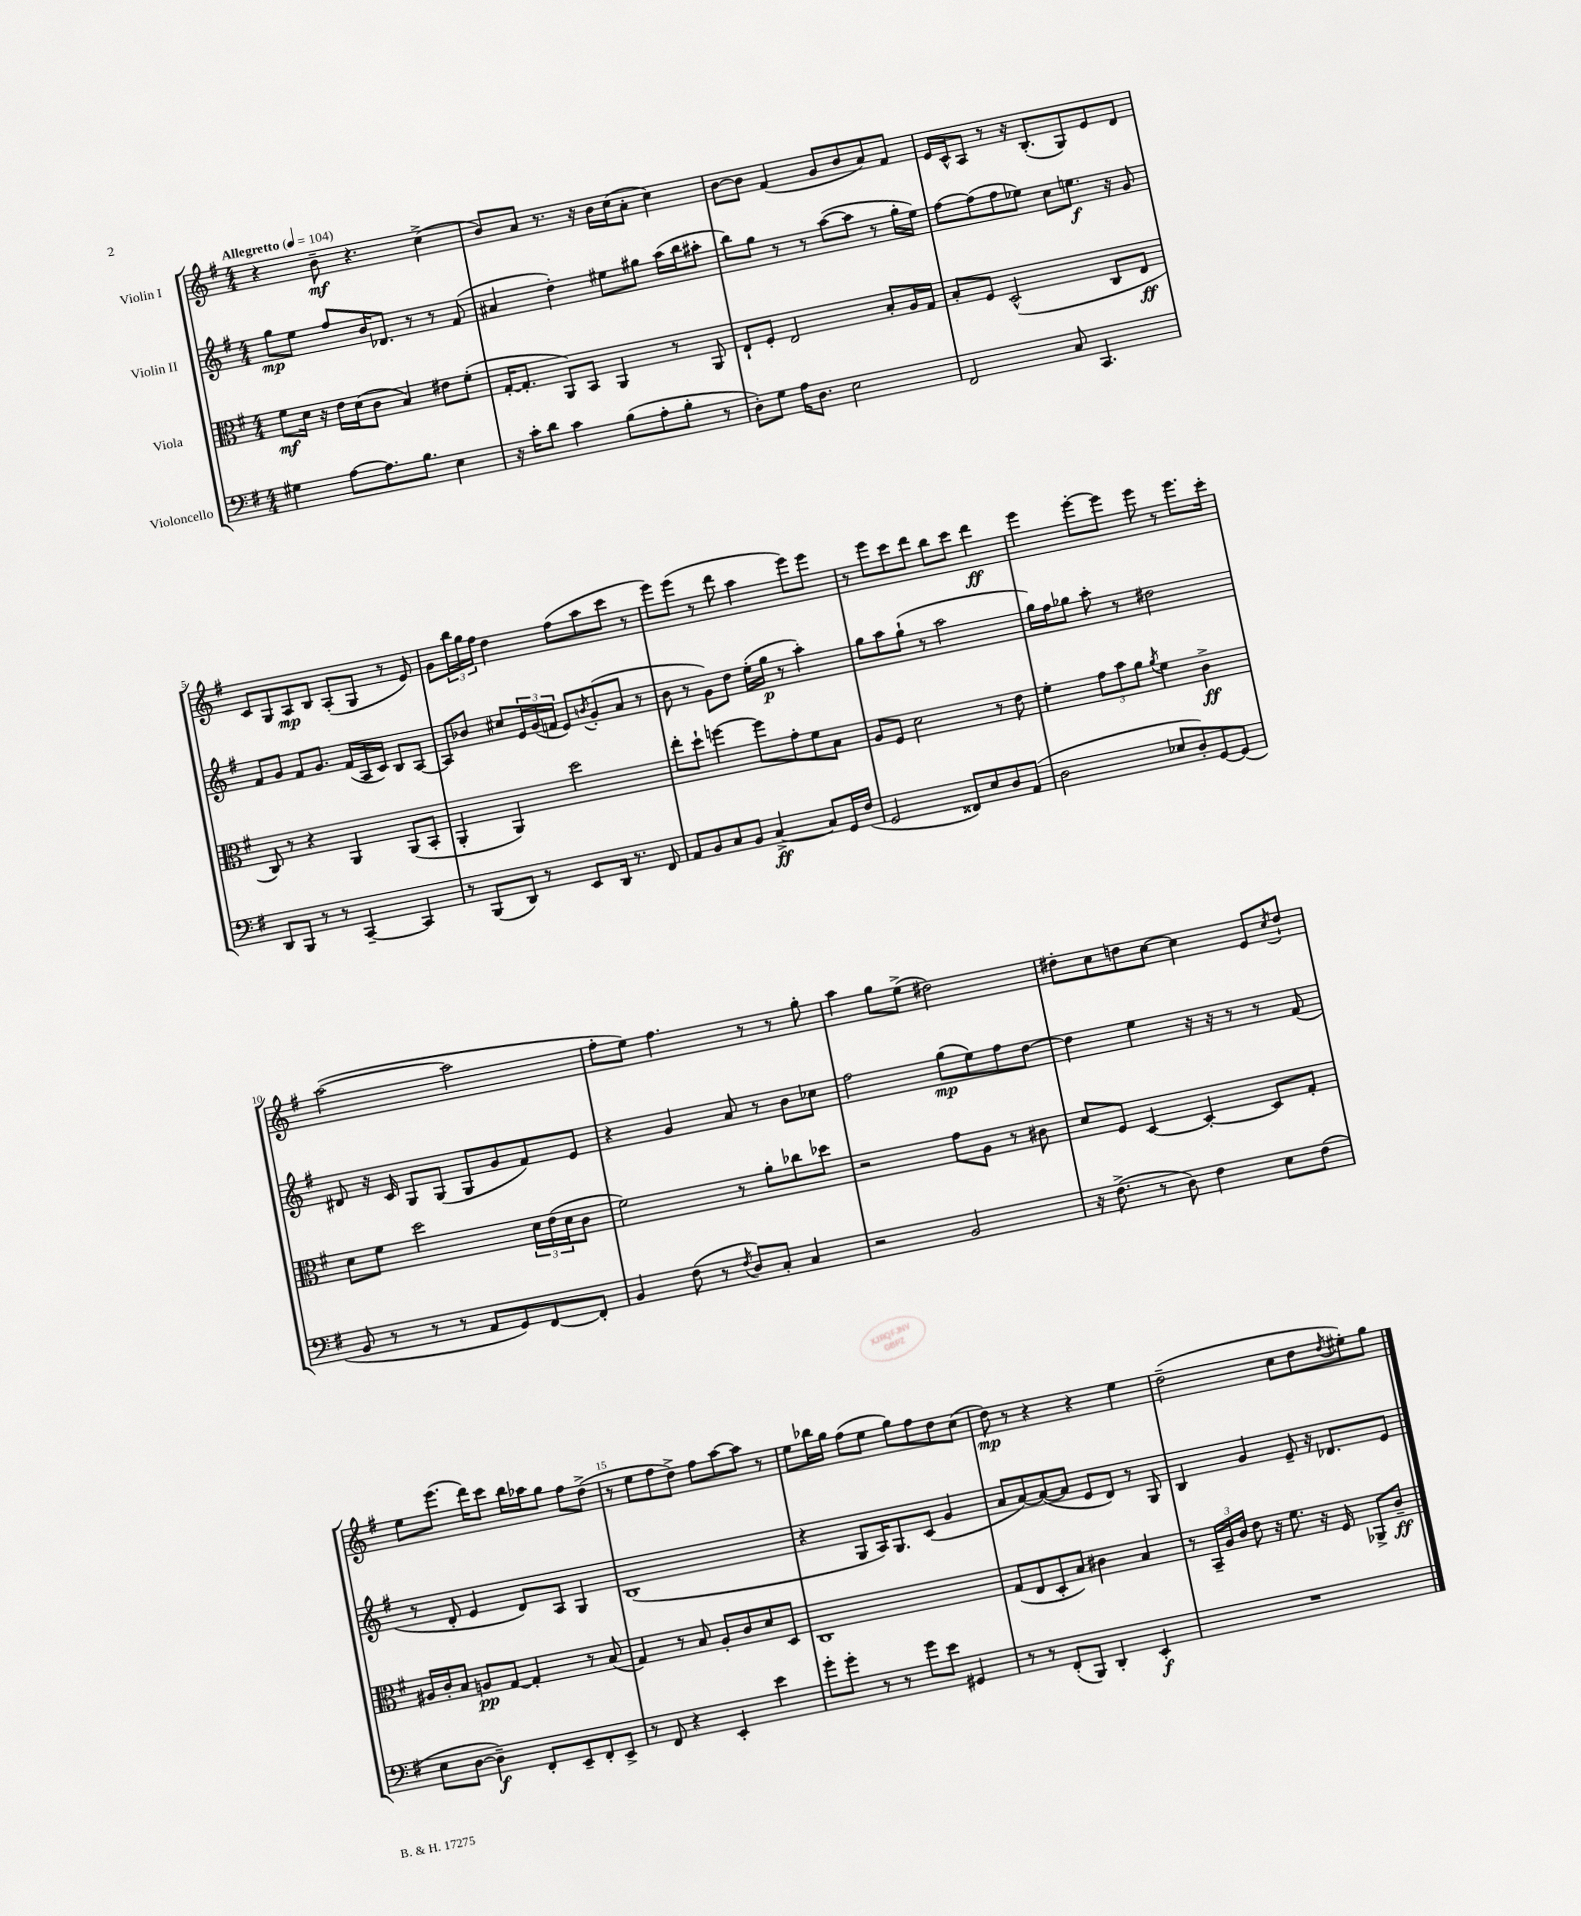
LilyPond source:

<<
\new StaffGroup <<
\new Staff = "s0" \with { instrumentName = "Violin I" } {
    \clef treble \key g \major \numericTimeSignature \time 4/4 \tempo "Allegretto" 4 = 104
    r4 b'8--\mf r4. c''4->( |
    b'8) a'8 r8. r16 b'16 c''16( a'8-. c''4) |
    b'8~ b'8 fis'4( g'8 b'8 a'8) fis'8 |
    e'16 c'16-^ a8 r8 r16 b8.-.( g8) e'8 d'8 |
    c'8 g8 a8\mp b8 a8-.( g8 r8 e'8) |
    g'8 \tuplet 3/2 { b''16 g''16 fis''16 } d''4 fis''8( a''8 c'''8 r8 |
    e'''8) e'''8( r8 d'''8 a''4 e'''8) e'''8 |
    r8 e'''8 c'''8 d'''8 b''8 c'''8 d'''4\ff |
    e'''4 e'''8~-. e'''8 e'''8 r8 e'''8. c'''16-. |
    a''2~( a''2 |
    fis''8-. e''8) fis''4. r8 r8 g''8-. |
    a''4 g''8 e''8->( dis''2) |
    dis''8-. c''8 d''8 c''8~ c''4 e'8 \acciaccatura { c''8 } d''8-! |
    e''8 e'''8.( d'''16) c'''8 b''16 aes''16 g''8 fis''8 d''8->( |
    r8 e''8 fis''8 d''8->) fis''8 a''8~ a''8 r8 |
    e''8 bes''16 g''16 fis''8( e''8 g''8) fis''8 d''8 c''8( |
    d''8\mp) r8 r4 r4 e''4 |
    d''2--( c''8 d''8 \acciaccatura { d''8 } eis''8-.) g''8 \bar "|." |
}
\new Staff = "s1" \with { instrumentName = "Violin II" } {
    \clef treble \key g \major \numericTimeSignature \time 4/4
    g''8\mp e''8 fis''8 b'16 des'8. r8 r8 fis'8( |
    ais'4 d''4-.) eis''8 gis''8 a''16( b''16 ais''8-. |
    b''8) g''8 r8 r8 a''8~( a''8 r8 g''16-. e''16) |
    fis''8~ fis''8( fis''8 ees''8) c''8 e''8.\f r16 g'8 |
    fis'8 g'8 fis'8 g'8. fis'16( a16 c'16) b8 a8~ |
    a8 bes'8 cis''8 \tuplet 3/2 { e'16 g'16( f'16 } e'8) \acciaccatura { b'8 } g'8-.( a'8 r8 |
    b'8 r8 g'8) d''8 e''16-.( g''16\p r8 a''4-.) |
    g''8 a''8 g''8-!( r8 a''2 |
    g''16) fis''16 ges''8 a''8-. r8 dis''2 |
    dis'8 r16 c'16 g8 g8( g8 g'8 fis'8) e'8 |
    r4 g'4 a'8 r8 b'8 ces''8 |
    fis''2 g''8\mp( e''8) fis''8 d''8~ |
    d''4 e''4 r16 r16 r8 r8 fis'8( |
    r8 d'8-. e'4 d'8) a8 g4 |
    b1( |
    r4 g8 a16) g8. c'8( g'4 |
    a'8 a'8~) a'8~( a'8 e'8 d'8) r8 g8 |
    b4 g'4 e'8-- r16 des'8. e'8 \bar "|." |
}
\new Staff = "s2" \with { instrumentName = "Viola" } {
    \clef alto \key g \major \numericTimeSignature \time 4/4
    fis'8\mf d'16 r16 e'16 d'16( c'8 b4) eis'8 fis'8-.( |
    g16~-. g8.-. a,8) b,8 a,4 r8 a,8 |
    e8-! fis8-. e2 b8-. a16 g16 |
    b8-. fis8 d2-^( c8 e8\ff |
    c8) r8 r4 a,4 a,8( b,8-. |
    a,4-. a,4) d''2 |
    e''8-. d''8-! f''4~ f''8 g'8-. fis'8 b8 |
    a8 fis8 d'2 r8 e'8 |
    fis'4-. \tuplet 3/2 { g'8 b'8 a'8 } \acciaccatura { a'8 } fis'4 c'4->\ff |
    d'8 fis'8 d''2 \tuplet 3/2 { d'16 e'16( d'16 } c'8 |
    fis'2) r8 a'8-. ces''8 des''8 |
    r2 g'8 a8 r8 cis'8 |
    d'8 fis8 d4~ d4~-. d8 g8-. |
    ais16 c'16-. b8 a8\pp g8~ g4-. r8 b8( |
    g4) r8 b8 a8-. c'8 d'8 d8 |
    c1 |
    g8( e8 d8-. b8) cis'4 b4 |
    r8 \tuplet 3/2 { b,16-- a16 c'16 } e'8 r16 fis'8. r16 fis16 aes,8-> c'8--\ff \bar "|." |
}
\new Staff = "s3" \with { instrumentName = "Violoncello" } {
    \clef bass \key g \major \numericTimeSignature \time 4/4
    gis4 a8~ a8. b8. e4 |
    r16 c'16-. d'8 c'4 b8( a8-. b8-. r8 |
    d8-.) g8 a16 d8. e2 |
    fis,2 c8 c,4. |
    d,8 b,,8 r8 r8 c,4~-- c,4 |
    r8 b,,8( d,8) r8 e,8 d,16 r8. fis,8 |
    a,8 b,8 c8 b,8 c4~->\ff c8 g,16 fis16( |
    g,2 fisis,8) e8 d8 a,8( |
    d2 ees8 d8-.) g,8~ g,8( |
    b,8 r8 r8 r8 a,8 g,8) fis,8~ fis,8-. |
    b,4 fis8( r8 \acciaccatura { fis8 } d8) c8-. c4 |
    r2 b,2 |
    r16 fis8.->( r8 d8) fis4 e8 fis8( |
    e8 d8~ d4--\f) fis,8-. e,8-- fis,8-. e,8-> |
    r8 fis,8 r4 e,4-. e'4 |
    g'8-. g'8-. r8 r8 g'8 e'8 gis,4 |
    r8 r8 fis,8-.( b,,8) d,4-. e,4-.\f |
    R1 \bar "|." |
}
>>
>>
\layout { \context { \Score \override BarNumber.break-visibility = ##(#f #t #t) barNumberVisibility = #(every-nth-bar-number-visible 5) } }
